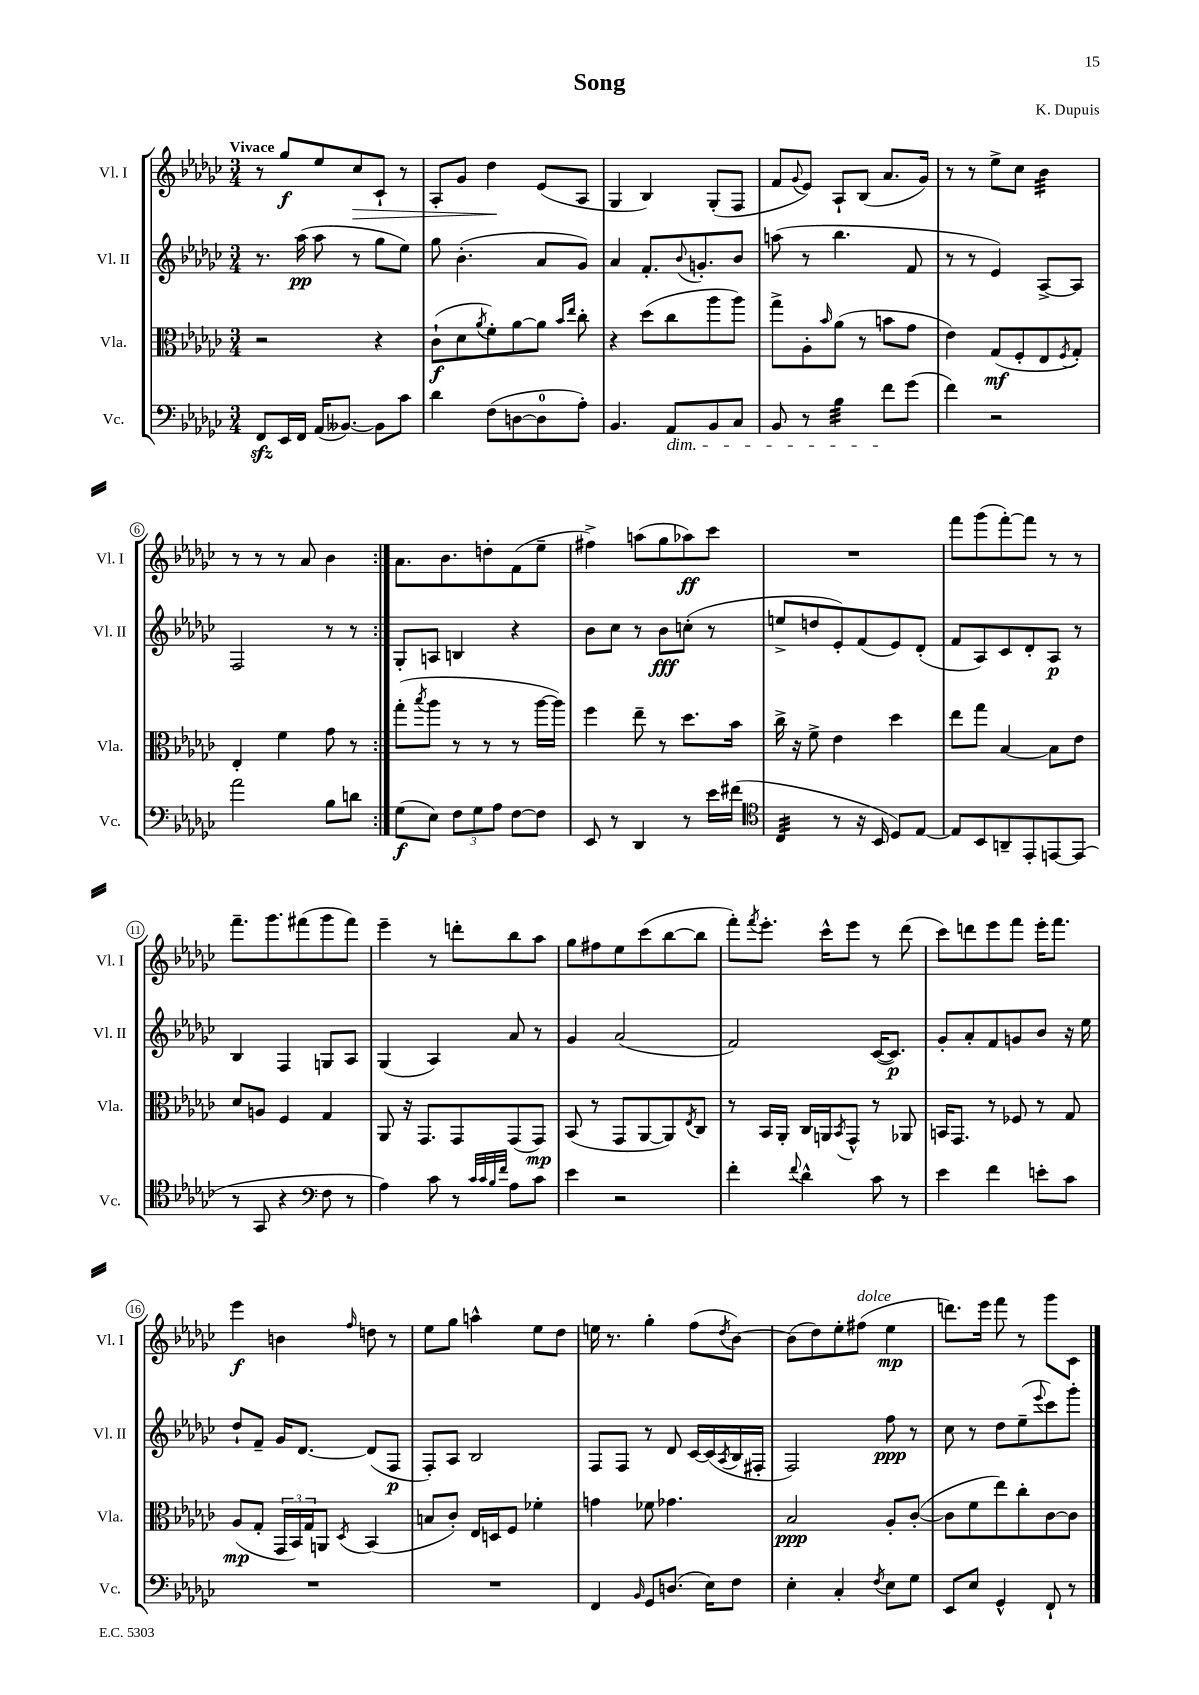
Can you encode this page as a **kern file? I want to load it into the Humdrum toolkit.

**kern	**kern	**kern	**kern
*staff4	*staff3	*staff2	*staff1
*clefF4	*clefC3	*clefG2	*clefG2
*k[b-e-a-d-g-c-]	*k[b-e-a-d-g-c-]	*k[b-e-a-d-g-c-]	*k[b-e-a-d-g-c-]
*M3/4	*M3/4	*M3/4	*M3/4
8FF	2r	8.r	8r
16EE-	.	.	8gg-
16FF	.	(16aa-	.
(16AA-	.	8aa-	8ee-
[8.BB--)	.	.	.
.	.	8r	8cc-
8BB--]	4r	8gg-	8c-`
8c-	.	8ee-)	8r
=	=	=	=
4d-	(8c-`	8gg-	8A-'
.	8d-	(4.b-'	8g-
.	8qa-	.	.
(8F	8f')	.	4dd-
[8D	[8a-	.	.
8D]	8a-]	8a-	(8e-
.	16qqb-	.	.
.	16qqee-	.	.
8A-')	8cc-'	8g-)	8A-
=	=	=	=
4.BB-	4r	4a-	4G-
.	(8dd-	8.f'	4B-)
8AA-	8cc-	.	.
.	.	8qqb-	.
.	.	8.g'	.
8BB-	8aa-	.	(8G-'
8C-	8aa-)	8b-	8F
=	=	=	=
8BB-	8gg-^	(8aa	8f
.	.	.	8qqg-
8r	8A-'	8r	8e-)
.	16qqb-	.	.
4B-	(8a-	4.bb-	8A-`
.	8r	.	(8B-
8f	8b	.	8.a-
(8g-	8g-	8f	.
.	.	.	16g-)
=	=	=	=
4f)	4e-)	8r	8r
.	.	8r	8r
2r	(8G-	4e-)	8ee-^
.	8F'	.	8cc-
.	8E-	[8A-^	4b-
.	8qF	.	.
.	8G-')	8A-]	.
=	=	=	=
2a-	4E-'	2F	8r
.	.	.	8r
.	4f	.	8r
.	.	.	8a-
8B-	8g-	8r	4b-
8d	8r	8r	.
=:|!	=:|!	=:|!	=:|!
(8G-	(8gg-'	8G-'	8.a-
.	8qbb-	.	.
8E-)	8aa-	8A	.
.	.	.	8.b-
12F	8r	4B	.
12G-	.	.	.
.	8r	.	8dd'
12A-	.	.	.
[8F	8r	4r	(8f
8F]	[16aa-	.	8ee-~
.	16aa-])	.	.
=	=	=	=
8EE-	4ff	8b-	4ff#^)
8r	.	8cc-	.
4DD-	8ee-~	8r	(8aa
.	8r	8b-	8gg-
8r	8.dd-	(8cc'	8aa-)
16e-	.	8r	8ccc-
(16f#	16b-	.	.
=	=	=	=
*clefC4	*	*	*
4C-	16cc-^	8ee^	2.r
.	16r	.	.
.	8f^	8dd	.
8r	4e-	8e-')	.
16r	.	(8f	.
16BB-	.	.	.
8D-)	4dd-	8e-)	.
[8E-	.	(8d-'	.
=	=	=	=
8E-]	8ee-	8f	8fff
8BB-	8gg-	8A-)	(8ggg-
8AA~	[4B-	8c-	[8fff')
8EE-'	.	8d-'	8fff]
[8EE	8B-]	8A-	8r
(8EE]	8e-	8r	8r
=	=	=	=
8r	8d-	4B-	8.fff~
8GG-	8A	.	.
.	.	.	8.ggg-
4r	4F	4F	.
.	.	.	(8fff#
*clefF4	*	*	*
8F	4G-	8G	8ggg-
8r	.	8A-	8fff#)
=	=	=	=
4A-)	8AA-	(4G-	4eee-~
.	16r	.	.
.	8.GG-	.	.
8c-	.	4A-)	8r
8r	8GG-	.	8ddd'
32qqc-	.	.	.
32qqc-	.	.	.
32qqB-	.	.	.
32qqf	.	.	.
8A-	(8GG-	8a-	8bb-
8c-	8GG-)	8r	8aa-
=	=	=	=
4e-	(8BB-	4g-	8gg-
.	8r	.	8ff#
2r	8GG-	(2a-	8ee-
.	[8AA-	.	(8ccc-
.	8AA-])	.	[8bb-
.	8qE-	.	.
.	8C-	.	8bb-]
=	=	=	=
4f'	8r	2f)	8fff')
.	.	.	8qfff
.	16BB-	.	8.eee-'
.	16AA-'	.	.
8qqf	.	.	.
4d-^^	16C-	.	.
.	16AA	.	16ccc-^^
.	8qBB-	.	.
.	8GG-^^	.	8eee-
8c-	8r	([16c-	8r
.	.	8.c-])	.
8r	8AA-	.	(8ddd-
=	=	=	=
4e-	16BB	8g-'	8ccc-)
.	8.GG-	.	.
.	.	8a-'	8ddd
4f	8r	8f	8eee-
.	8F-	8g	8fff
8e'	8r	8b-	16eee-'
.	.	.	8.fff
8c-	8G-	16r	.
.	.	16ee-	.
=	=	=	=
2.r	(8A-	8dd-`	4eee-
.	8G-'	8f~	.
.	24GG-	16g-	4b
.	24BB-)	.	.
.	.	[8.d-	.
.	24G-	.	.
.	8AA	.	.
.	8qD-	.	16qqff
.	(4BB-	(8d-]	8dd
.	.	8F	8r
=	=	=	=
2.r	8B	8F')	8ee-
.	8c-')	8A-	8gg-
.	16E-	2B-	4aa^^
.	16D	.	.
.	8F	.	.
.	4f-'	.	8ee-
.	.	.	8dd-
=	=	=	=
4FF	4g	8F	16ee
.	.	.	8.r
.	.	8F	.
16qqBB-	.	.	.
8GG-	8f-	8r	4gg-'
(8.D	4.g-	8d-	.
.	.	[16c-	(8ff
16E-)	.	(16c-]	.
.	.	8qA-	8qdd-
8F	.	16B-	[8b-)
.	.	16F#'	.
=	=	=	=
4E-'	2B-	2F)	(8b-]
.	.	.	8dd-)
4C-'	.	.	8ee-'
.	.	.	(8ff#
8qF	.	.	.
8E-	8A-'	8ff	4ee-
8G-	([8c-'	8r	.
=	=	=	=
8EE-	8c-]	8cc-	8.ddd)
8E-	8f	8r	.
.	.	.	16eee-
4GG-^^	8ee-)	8dd-	8fff
.	8cc-'	(8ee-~	8r
.	.	8qqeee-	.
8FF`	[8c-	8ccc-)	8ggg-
8r	8c-]	8ggg-'	8c-
==	==	==	==
*-	*-	*-	*-
